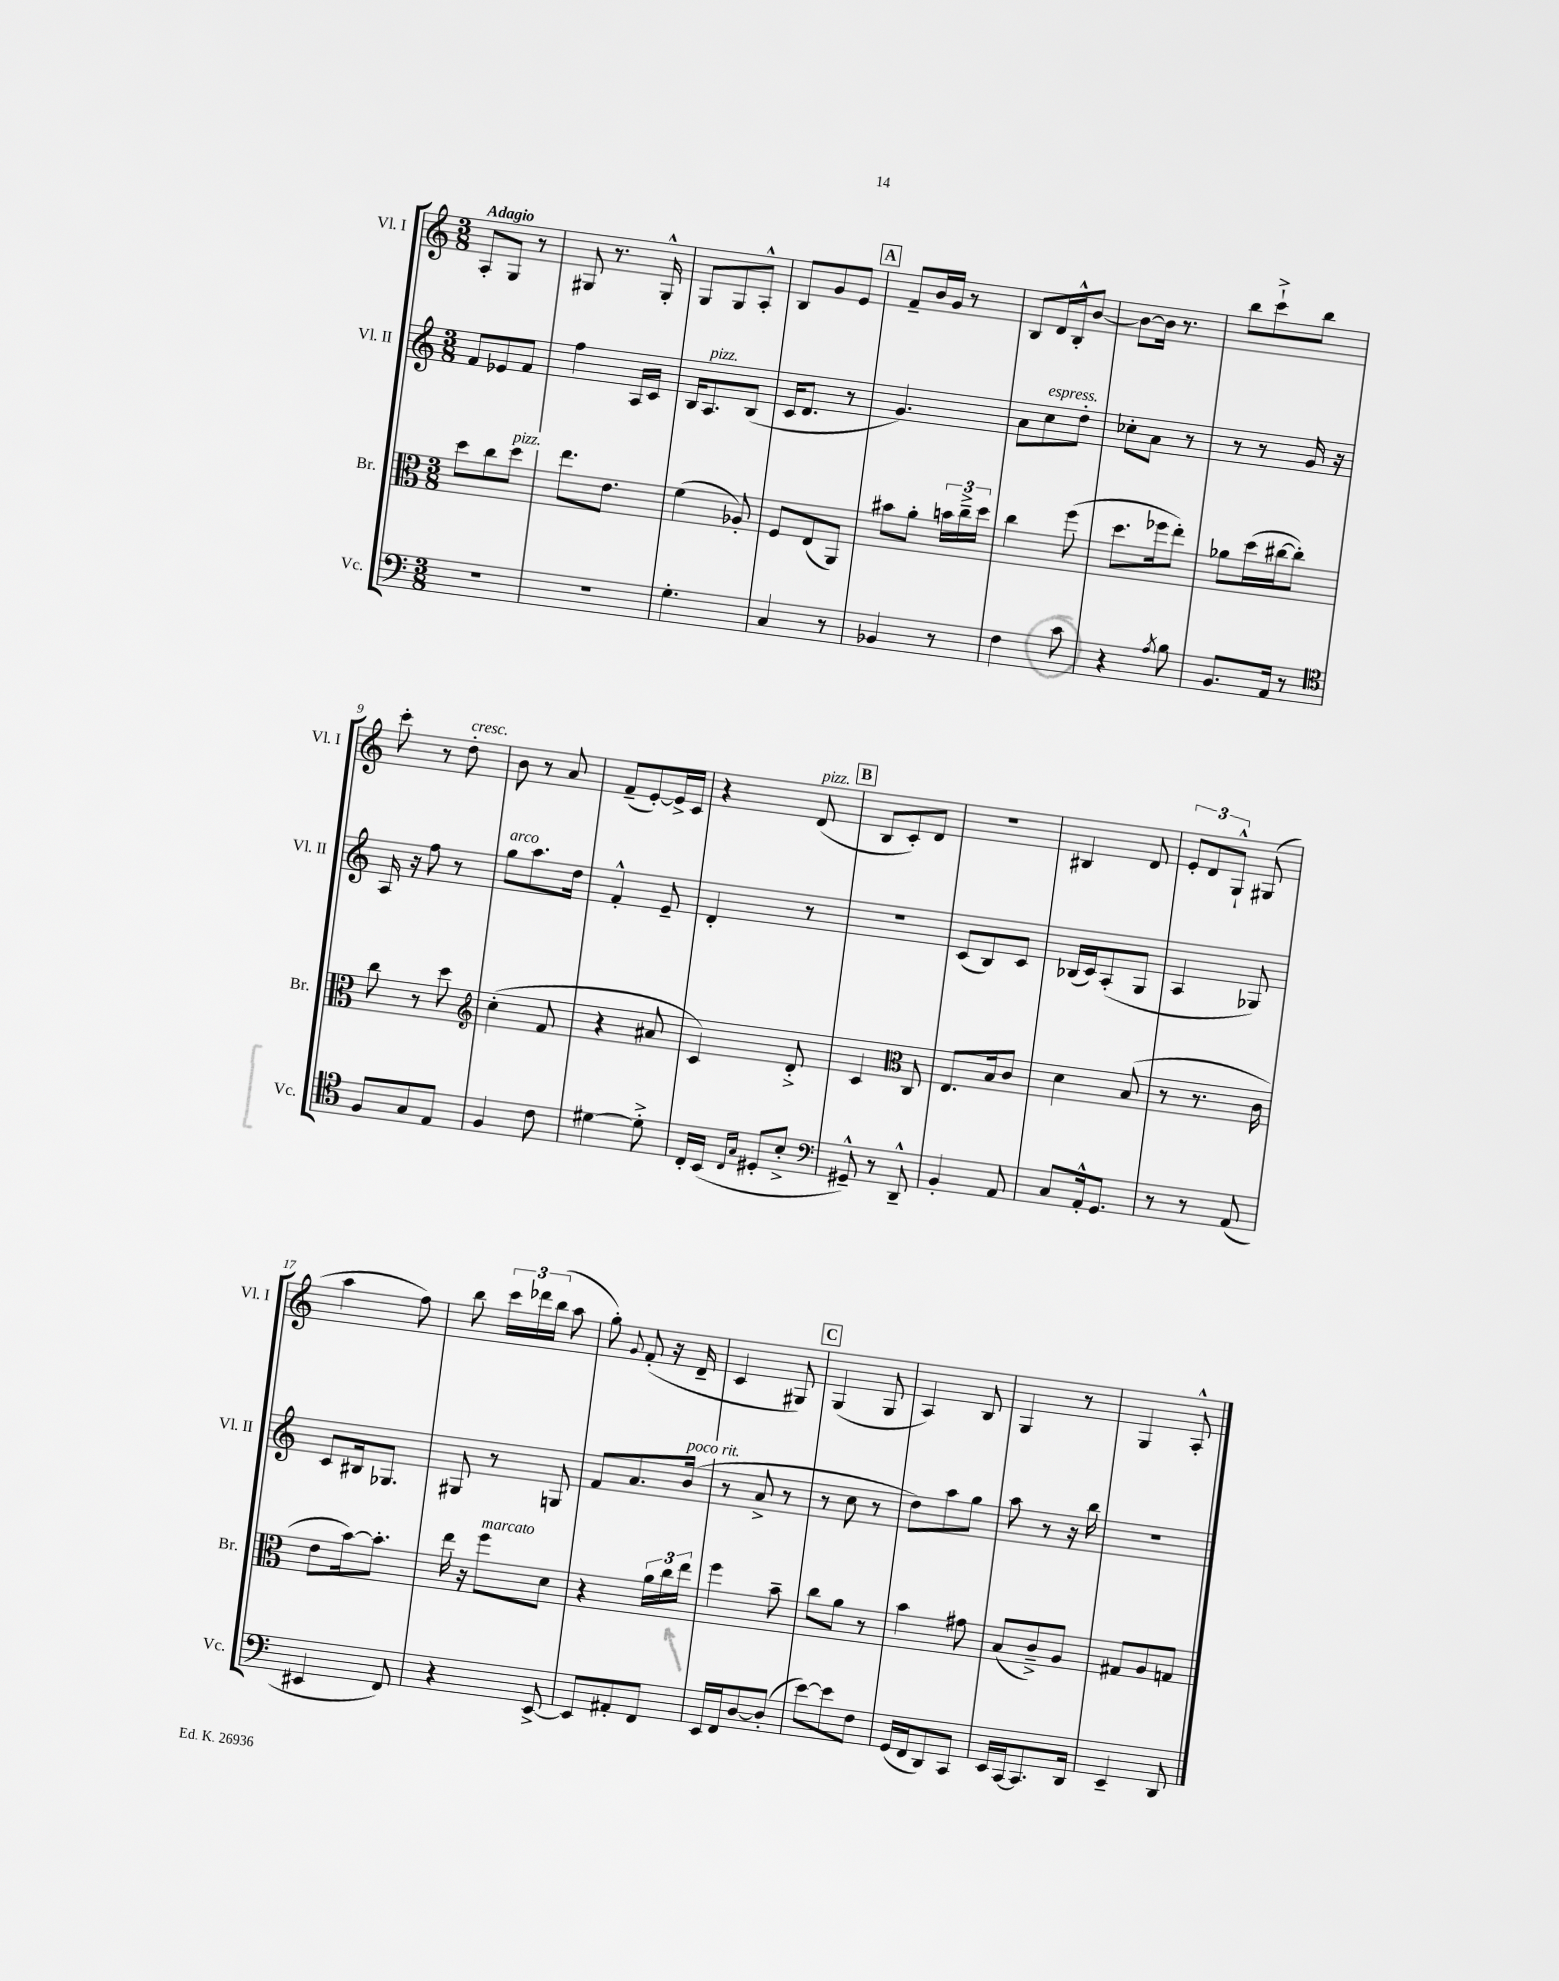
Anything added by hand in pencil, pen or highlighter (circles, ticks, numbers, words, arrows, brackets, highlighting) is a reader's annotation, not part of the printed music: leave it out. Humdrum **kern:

**kern	**kern	**kern	**kern
*part4	*part3	*part2	*part1
*staff4	*staff3	*staff2	*staff1
*I"Vc.	*I"Br.	*I"Vl. II	*I"Vl. I
*I'Vc.	*I'Br.	*I'Vl. II	*I'Vl. I
*clefF4	*clefC3	*clefG2	*clefG2
*k[]	*k[]	*k[]	*k[]
*M3/8	*M3/8	*M3/8	*M3/8
=1	=1	=1	=1
!	!	!	!LO:TX:a:B:t=Adagio
4.r	8dd\L	8f/L	8A'/L
.	8cc\	8e-X/	8G/J
!	!LO:TX:a:i:t=pizz.	!	!
.	8dd\J	8f/J	8r
=2	=2	=2	=2
4.r	8.ee\L	4ff\	8G#X/
.	.	.	8.r
.	8.e\J	.	.
.	.	16A/LL	.
.	.	16c/JJ	16G#'^^/
=3	=3	=3	=3
4.G'\	(4f\	16B/KL	8G/L
!	!	!LO:TX:a:i:t=pizz.	!
.	.	8.A/	.
.	.	.	8G/
.	8A-X'/)	(8B/J	8A'^^/J
=4	=4	=4	=4
4C/	8F/L	16c/KL	8B/L
.	.	8.d/J	.
.	(8E/	.	8g/
8r	8AA/J)	8r	8e/J
!!LO:REH:place=s1:t=A
=5	=5	=5	=5
4BB-X/	8b#X\L	4.g/)	8f~/L
.	8a'\J	.	16b/L
.	.	.	16g/JJ
8r	24bn\LL	.	8r
.	24cc~^\	.	.
.	24dd\JJ	.	.
=6	=6	=6	=6
4F\	4cc\	8a\L	8B/L
!	!	!LO:TX:a:i:t=espress.	!
.	.	8cc\	16d/L
.	.	.	16B'^^/J
8c\	(8ff\	8dd'\J	[8b/J
=7	=7	=7	=7
4r	8.dd\L	8cc-X'\L	8b\L_
.	.	8a\J	16b\Jk]
.	16ff-X\k	.	8.r
8qA/	.	.	.
8B\	8ee'\J)	8r	.
=8	=8	=8	=8
8.BB/L	8a-X\L	8r	8bb\L
.	(16dd\L	8r	8ccc`^\
16AA/Jk	[16cc#X\J	.	.
8r	8cc#'\J])	16g/	8bb\J
.	.	16r	.
!!LO:LB:g=z
=9	=9	=9	=9
*clefC4	*	*	*
8F/L	8cc\	16A/	8ccc'\
.	.	16r	.
8G/	8r	8ff\	8r
!	!	!	!LO:TX:a:i:t=cresc.
8E/J	8dd\	8r	8dd'\
=10	=10	=10	=10
*	*clefG2	*	*
!	!	!LO:TX:a:i:t=arco	!
4F/	(4cc'\	8gg\L	8b\
.	.	8.aa\	8r
8c\	8f/	.	8a/
.	.	16dd\Jk	.
=11	=11	=11	=11
[4d#X\	4r	4f'^^/	(8f~/L
.	.	.	[8e'/)
8d#'^\]	8a#X/	8e~/	16e^/L]
.	.	.	16c/JJ
=12	=12	=12	=12
16C'/LL	4c/)	4d'/	4r
(16BB/JJ	.	.	.
16qqC/LL	.	.	.
16qqG/JJ	.	.	.
8D#X'/L	.	.	.
!	!	!	!LO:TX:a:i:t=pizz.
8B'^/J	8d'^/	8r	(8d/
!!LO:REH:place=s1:t=B
=13	=13	=13	=13
*clefF4	*	*	*
8GG#X~^^/)	4c/	4.r	8B/L
8r	.	.	8c'/)
*	*clefC3	*	*
8DD~^^/	8C/	.	8d/J
=14	=14	=14	=14
4BB'/	8.E/L	(8c/L	4.r
.	.	8B/)	.
.	16B/k	.	.
8AA/	8c/J	8c/J	.
=15	=15	=15	=15
8C/L	4d\	(16B-X/LL	4B#X/
.	.	16c/J)	.
16AA'^^/k	.	(8A'/	.
8.GG/J	.	.	.
.	(8B/	8G/J	8d/
=16	=16	=16	=16
8r	8r	4A/	12e'/L
.	.	.	12d/
8r	8.r	.	.
.	.	.	12G`^^/J
(8AA/	.	8G-X/)	(8G#X/
.	16c\	.	.
!!LO:LB:g=z
=17	=17	=17	=17
4EE#X/	8e\L	8c/L	4aa\
.	[16b\k)	16B#X/k	.
.	8.b'\J]	8.G-X/J	.
8FF/)	.	.	8ff\)
=18	=18	=18	=18
4r	16ee\	8G#X/	8bb\
.	16r	.	.
!	!LO:TX:a:i:t=marcato	!	!
.	8ff\L	8r	24ccc\LL
.	.	.	24ddd-X\
.	.	.	(24bb\JJ
[8EE^/	8d\J	8Gn/	8aa\
=19	=19	=19	=19
8EE/L]	4r	8f/L	8gg'\)
.	.	.	8qqg/
8AA#X'/	.	8.a/	(8f'/
8FF/J	24a\LL	.	16r
.	24cc\	.	.
!	!	!LO:TX:a:i:t=poco rit.	!
.	.	(16b/Jk	16d~/
.	24ee\JJ	.	.
=20	=20	=20	=20
16EE/LL	4ff\	8r	4c/
16FF/J	.	.	.
[8D/	.	8a^/	.
(8D'/J]	8b~\	8r	8G#X/)
!!LO:REH:place=s1:t=C
=21	=21	=21	=21
[8e\L)	8cc\L	8r	(4G/
8e\]	8a\J	8cc\	.
8F\J	8r	8r	8G/
=22	=22	=22	=22
(16GG/LL	4b\	8dd\L)	4A/)
16FF/J	.	.	.
8DD/)	.	8aa\	.
8CC/J	8g#X\	8gg\J	8B/
=23	=23	=23	=23
16EE/LL	(8B/L	8aa\	4G/
[16CC/J	.	.	.
8.CC/]	8c~^/)	8r	.
.	8A/J	16r	8r
16DD/Jk	.	16bb\	.
=24	=24	=24	=24
4EE~/	8G#X/L	4.r	4G/
.	8A/	.	.
8DD/	8Gn/J	.	8A'^^/
==	==	==	==
*-	*-	*-	*-
